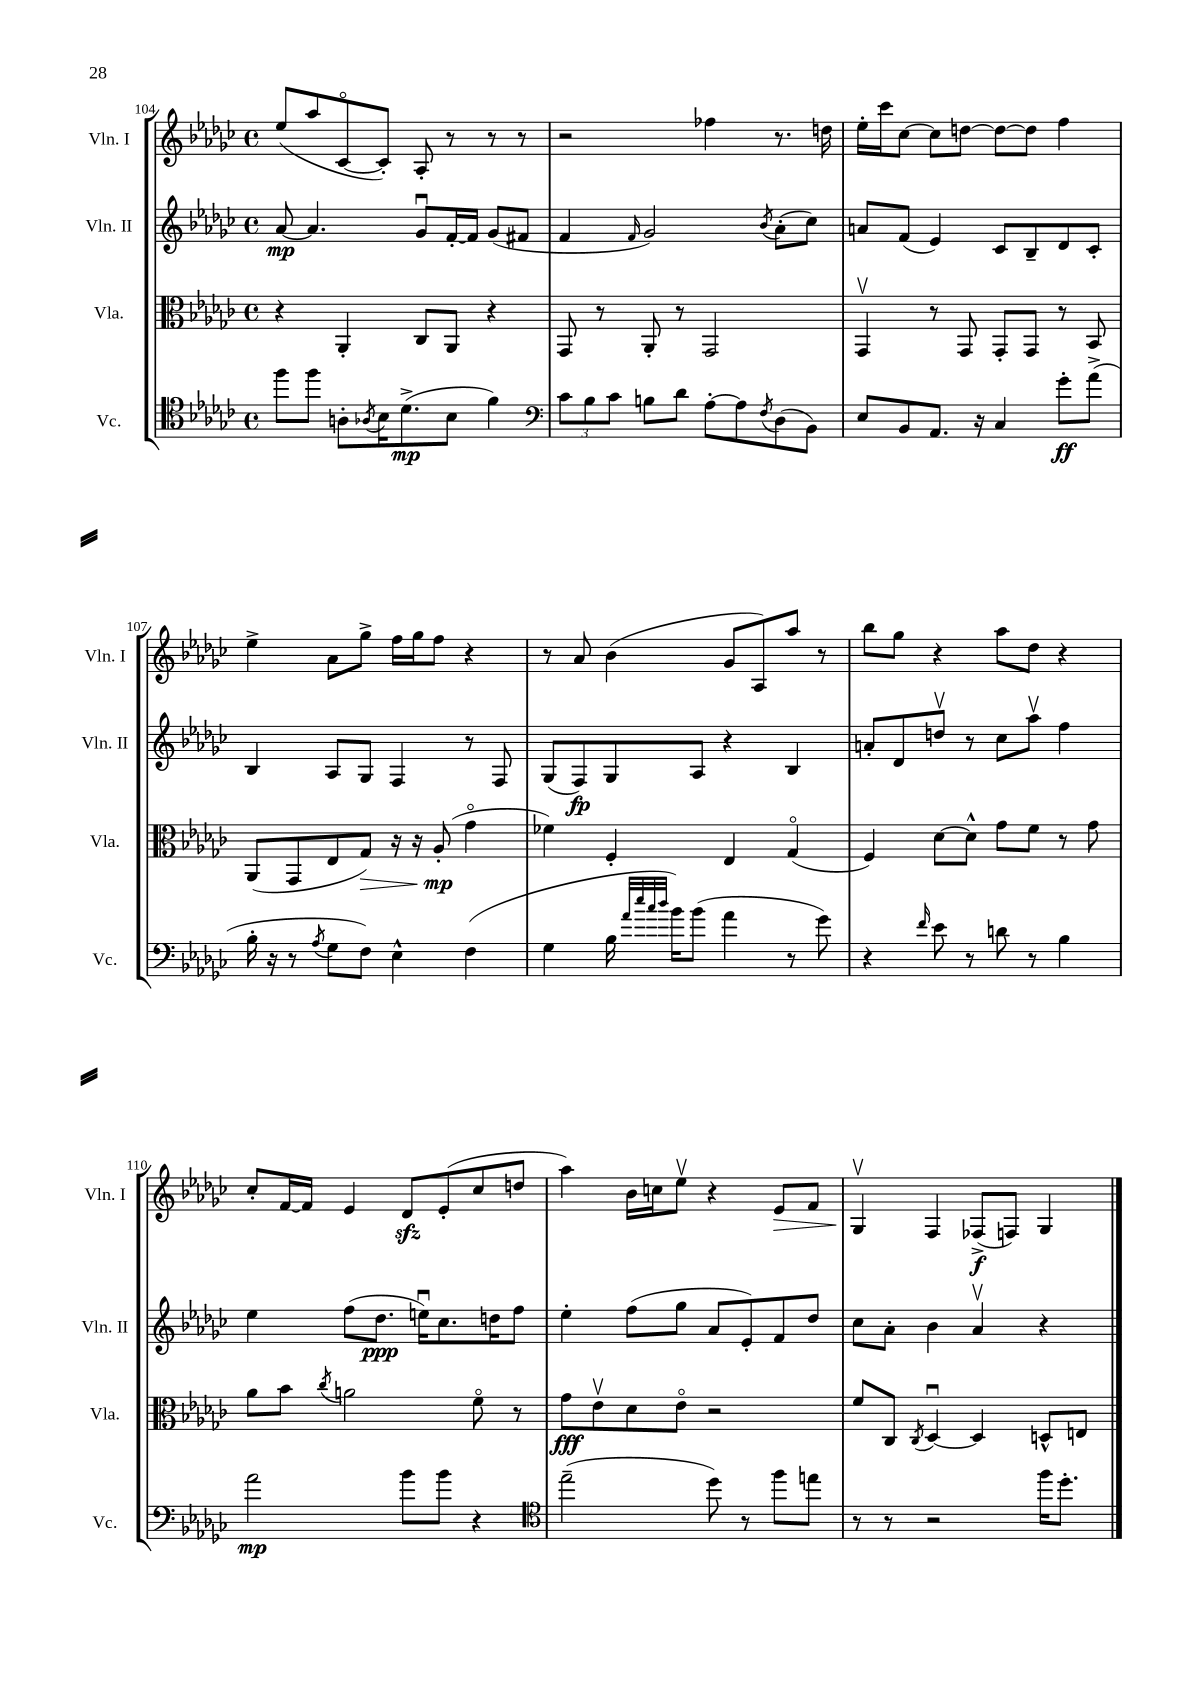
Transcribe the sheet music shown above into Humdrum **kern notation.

**kern	**kern	**kern	**kern
*staff4	*staff3	*staff2	*staff1
*clefC4	*clefC3	*clefG2	*clefG2
*k[b-e-a-d-g-c-]	*k[b-e-a-d-g-c-]	*k[b-e-a-d-g-c-]	*k[b-e-a-d-g-c-]
*M4/4	*M4/4	*M4/4	*M4/4
*met(c)	*met(c)	*met(c)	*met(c)
8ff\L	4r	[8a-/	(8ee-/L
8ff\J	.	4.a-/]	8aa-/
8A'\L	4AA-'/	.	[8c-o/
8qA-/	.	.	.
16B-\K	.	.	8c-'/]J)
(8.d-^\	.	.	.
.	8C-/L	8g-u/L	8A-'/
8B-\J	8AA-/J	[16f'/L	8r
.	.	16f/]JJ	.
4f\)	4r	(8g-/L	8r
.	.	8f#/J	8r
=	=	=	=
*clefF4	*	*	*
12c-\L	8GG-/	4f/	2r
12B-\	.	.	.
.	8r	.	.
12c-\J	.	.	.
.	.	16qqf/	.
8B\L	8AA-'/	2g-/)	.
8d-\J	8r	.	.
[8A-'\L	2GG-/	.	4ff-\
8A-\]	.	.	.
8qF/	.	8qb-/	.
(8D-\	.	(8a-'\L	8.r
8BB-\J)	.	8cc-\J)	.
.	.	.	16dd\
=	=	=	=
8E-/L	4GG-v/	8a/L	16ee-'\LL
.	.	.	16ccc-\J
8BB-/	.	(8f/J	[8cc-\J
8.AA-/J	8r	4e-/)	8cc-\]L
.	8GG-/	.	[8dd\J
16r	.	.	.
4C-/	8GG-'/L	8c-/L	8dd\_L
.	8GG-/J	8B-~/	8dd\]J
8g-'\L	8r	8d-/	4ff\
(8a-^\J	8BB-/	8c-'/J	.
=	=	=	=
16B-'\	(8AA-/L	4B-/	4ee-^\
16r	.	.	.
8r	8GG-/	.	.
8qA-/	.	.	.
8G-\L	8E-/	8A-/L	8a-\L
8F\J)	8G-/J)	8G-/J	8gg-^\J
4E-^^\	16r	4F/	16ff\LL
.	16r	.	16gg-\J
.	(8A-'/	.	8ff\J
(4F\	4g-o\	8r	4r
.	.	8F/	.
=	=	=	=
4G-\	4f-\)	(8G-/L	8r
.	.	8F/)	8a-/
16B-\	4F'/	8G-/	(4b-\
32qqa-/LLL	.	.	.
32qqee-/	.	.	.
32qqcc-/	.	.	.
32qqdd-/JJJ	.	.	.
16b-\LK)	.	.	.
(8b-\J	.	8A-/J	.
4a-\	4E-/	4r	8g-/L
.	.	.	8A-/)
8r	(4G-o/	4B-/	8aa-/J
8g-\)	.	.	8r
=	=	=	=
4r	4F/)	8a'/L	8bb-\L
.	.	8d-/	8gg-\J
16qqf/	.	.	.
8e-\	[8d-\L	8ddv/J	4r
8r	8d-^^\]J	8r	.
8d\	8g-\L	8cc-\L	8aa-\L
8r	8f\J	8aa-v\J	8dd-\J
4B-\	8r	4ff\	4r
.	8g-\	.	.
=	=	=	=
2a-\	8a-\L	4ee-\	8cc-'/L
.	8b-\J	.	[16f/L
.	.	.	16f/]JJ
.	8qcc-/	.	.
.	2a\	(8ff\L	4e-/
.	.	8.dd-\J	.
8b-\L	.	.	8d-/L
.	.	16eeu\LK)	.
8b-\J	.	8.cc-\	(8e-'/
4r	8fo\	.	8cc-/
.	.	16dd\K	.
.	8r	8ff\J	8dd/J
=	=	=	=
*clefC4	*	*	*
(2ee-~\	8g-\L	4ee-'\	4aa-\)
.	8e-v\	.	.
.	8d-\	(8ff\L	16b-\LL
.	.	.	16cc\J
.	8e-o\J	8gg-\J	8ee-v\J
8dd-\)	2r	8a-/L	4r
8r	.	8e-'/)	.
8ff\L	.	8f/	8e-/L
8ee\J	.	8dd-/J	8f/J
=	=	=	=
8r	8f/L	8cc-\L	4G-v/
8r	8C-/J	8a-'\J	.
.	8qC-/	.	.
2r	[4D-u/	4b-\	4F/
.	4D-/]	4a-v/	(8F-^/L
.	.	.	8F/J)
16ff\LK	8D^^/L	4r	4G-/
8.dd-'\J	.	.	.
.	8E/J	.	.
==	==	==	==
*-	*-	*-	*-
